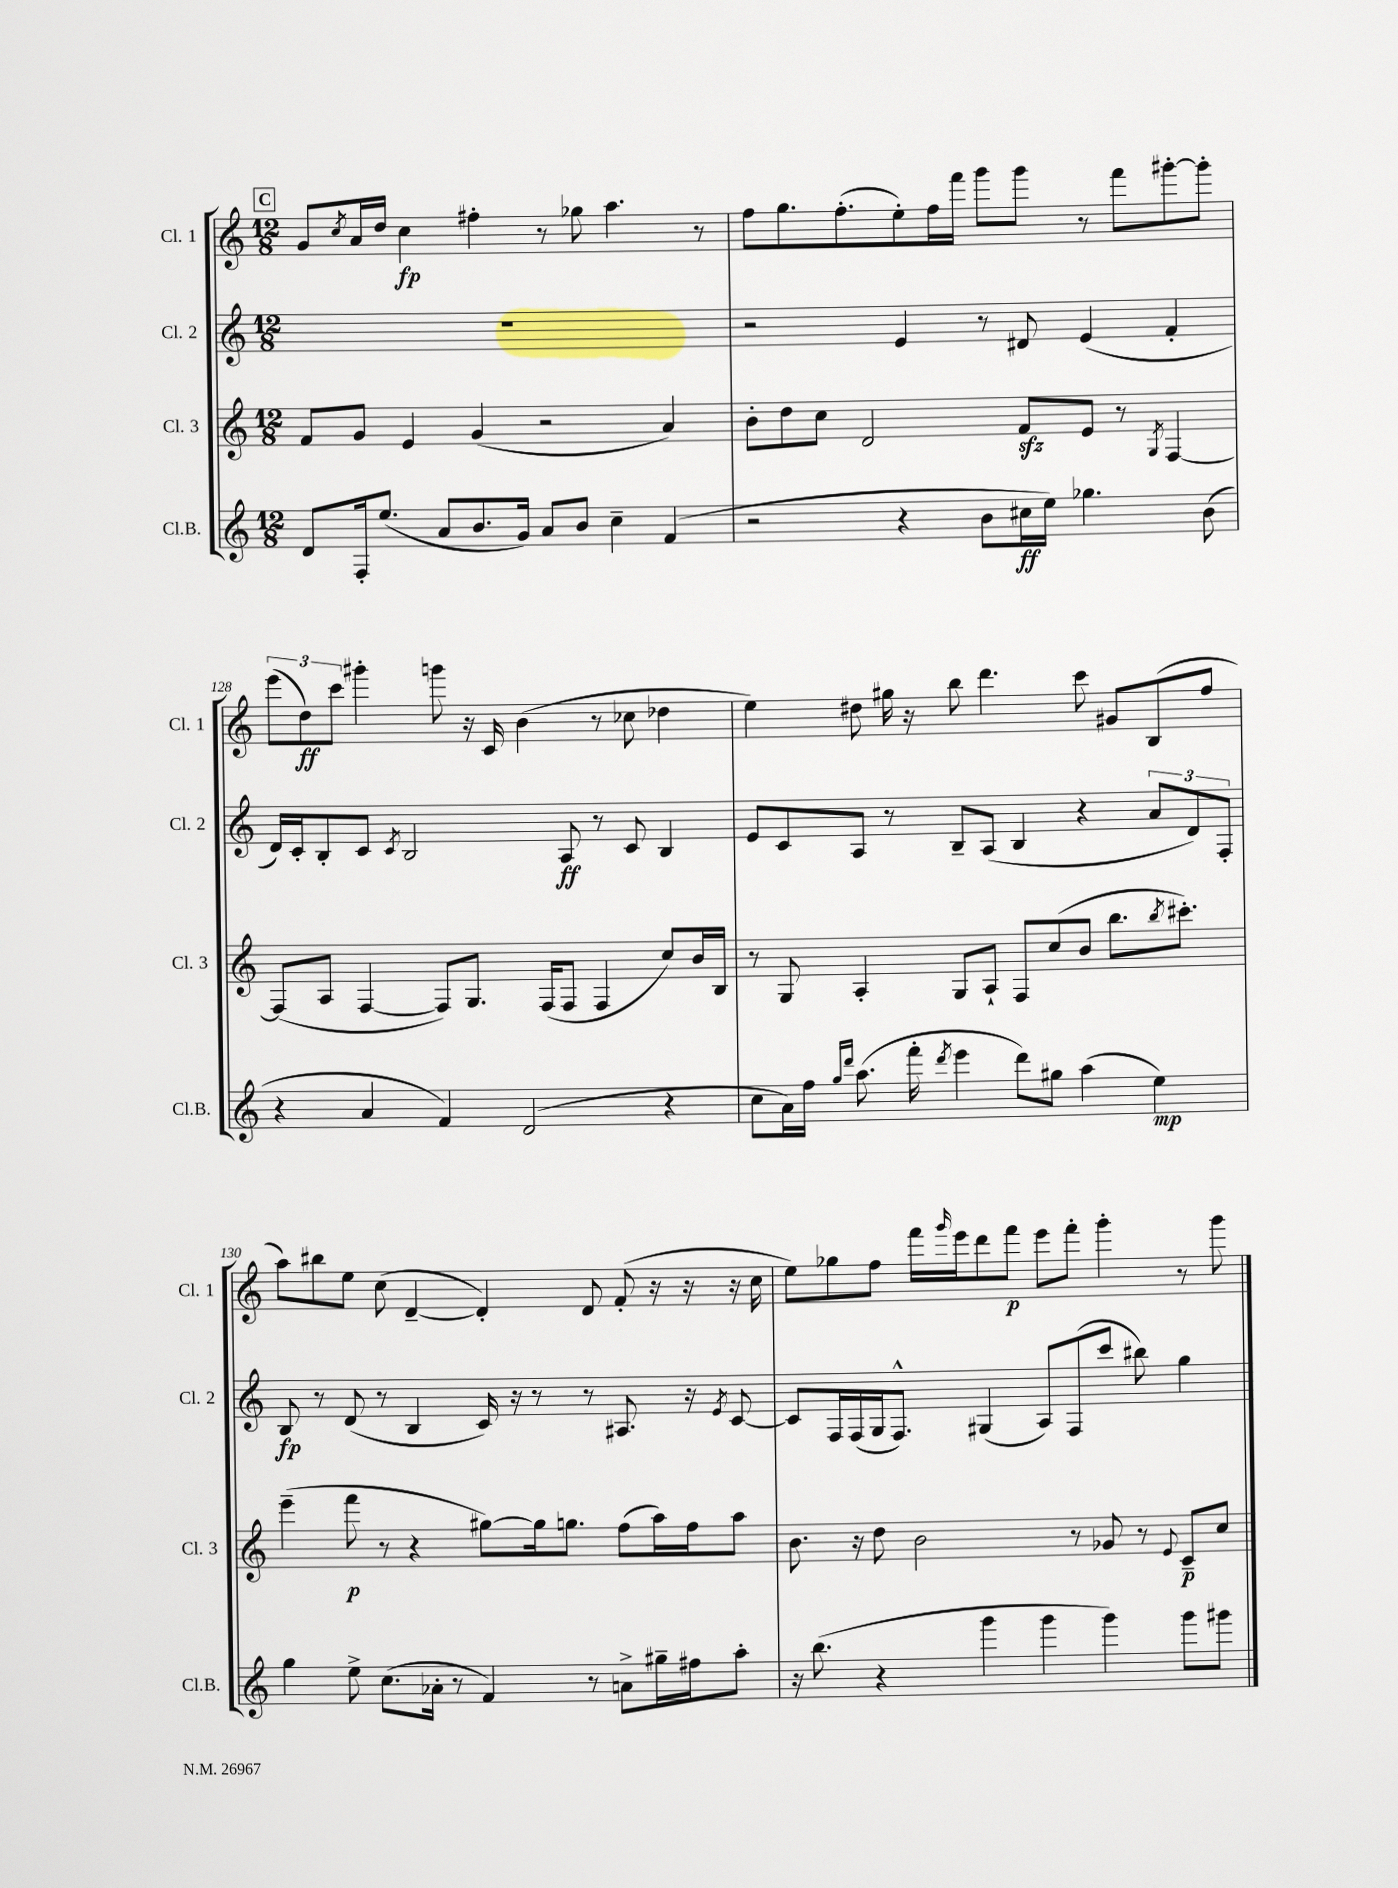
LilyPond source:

<<
\new StaffGroup <<
\new Staff = "s0" \with { instrumentName = "Cl. 1" shortInstrumentName = "Cl. 1" } {
    \clef treble \key c \major \numericTimeSignature \time 12/8
    \mark \markup { \box "C" } g'8 \acciaccatura { c''8 } a'16 d''16 c''4\fp fis''4-. r8 ges''8 a''4. r8 |
    f''8 g''8. f''8.-.( e''8-.) f''16 f'''16 g'''8 g'''8 r8 f'''8 gis'''8~-. gis'''8-. |
    \tuplet 3/2 { e'''8( d''8\ff) c'''8 } gis'''4-. g'''8 r16 c'16 b'4( r8 ces''8 des''4 |
    e''4) dis''8 gis''16 r16 b''8 d'''4. c'''8 gis'8 b8( f''8 |
    a''8) bis''8 e''8 c''8( d'4~-- d'4-.) d'8 f'8-.( r16 r16 r16 c''16 |
    e''8) ges''8 f''8 f'''16 \grace { g'''16 } e'''16 d'''8 f'''8\p e'''8 f'''8-. g'''4-. r8 g'''8 \bar "|." |
}
\new Staff = "s1" \with { instrumentName = "Cl. 2" shortInstrumentName = "Cl. 2" } {
    \clef treble \key c \major \numericTimeSignature \time 12/8
    \mark \markup { \box "C" } R1. |
    r2 e'4 r8 dis'8 e'4( f'4-. |
    d'16) c'16-. b8-. c'8 \acciaccatura { c'8 } b2 a8\ff r8 c'8 b4 |
    e'8 c'8 a8 r8 b8-- a8( b4 r4 \tuplet 3/2 { a'8 d'8) f8-. } |
    b8\fp r8 d'8( r8 b4 c'16) r16 r8 r8 ais8. r16 \acciaccatura { e'8 } c'8~ |
    c'8 f16 f16( g16 f8.-^) gis4( a8) f8( c'''8 bis''8) g''4 \bar "|." |
}
\new Staff = "s2" \with { instrumentName = "Cl. 3" shortInstrumentName = "Cl. 3" } {
    \clef treble \key c \major \numericTimeSignature \time 12/8
    \mark \markup { \box "C" } f'8 g'8 e'4 g'4( r2 a'4) |
    b'8-. d''8 c''8 d'2 f'8\sfz e'8 r8 \acciaccatura { g8 } f4~ |
    f8( a8 f4~ f8) g8. f16( f8 f4 c''8) b'16 b16 |
    r8 g8 a4-. g8 a8-! f8 c''8( b'8 b''8. \acciaccatura { b''8 } cis'''8.-.) |
    e'''4--( f'''8\p r8 r4 gis''8~) gis''16 g''8. f''8( a''16) f''16 a''8 |
    b'8. r16 d''8 b'2 r8 ges'8 r8 \appoggiatura { e'8 } c'8--\p c''8 \bar "|." |
}
\new Staff = "s3" \with { instrumentName = "Cl.B." shortInstrumentName = "Cl.B." } {
    \clef treble \key c \major \numericTimeSignature \time 12/8
    \mark \markup { \box "C" } d'8 f16-. e''8.( a'8 b'8. g'16) a'8 b'8 c''4-- f'4( |
    r2 r4 b'8 cis''16\ff e''16) ges''4. b'8( |
    r4 a'4 f'4) d'2( r4 |
    c''8 a'16) f''16 \grace { g''16 d'''16 } a''8.( f'''16-. \acciaccatura { d'''8 } e'''4 d'''8) gis''8 a''4( e''4\mp) |
    g''4 e''8-> c''8.( aes'16-. r8 f'4) r8 a'8-> gis''16-- fis''16 a''8-. |
    r16 b''8.( r4 g'''4 g'''4 g'''4) g'''8 gis'''8 \bar "|." |
}
>>
>>
\layout { \context { \Score currentBarNumber = #126 } }
